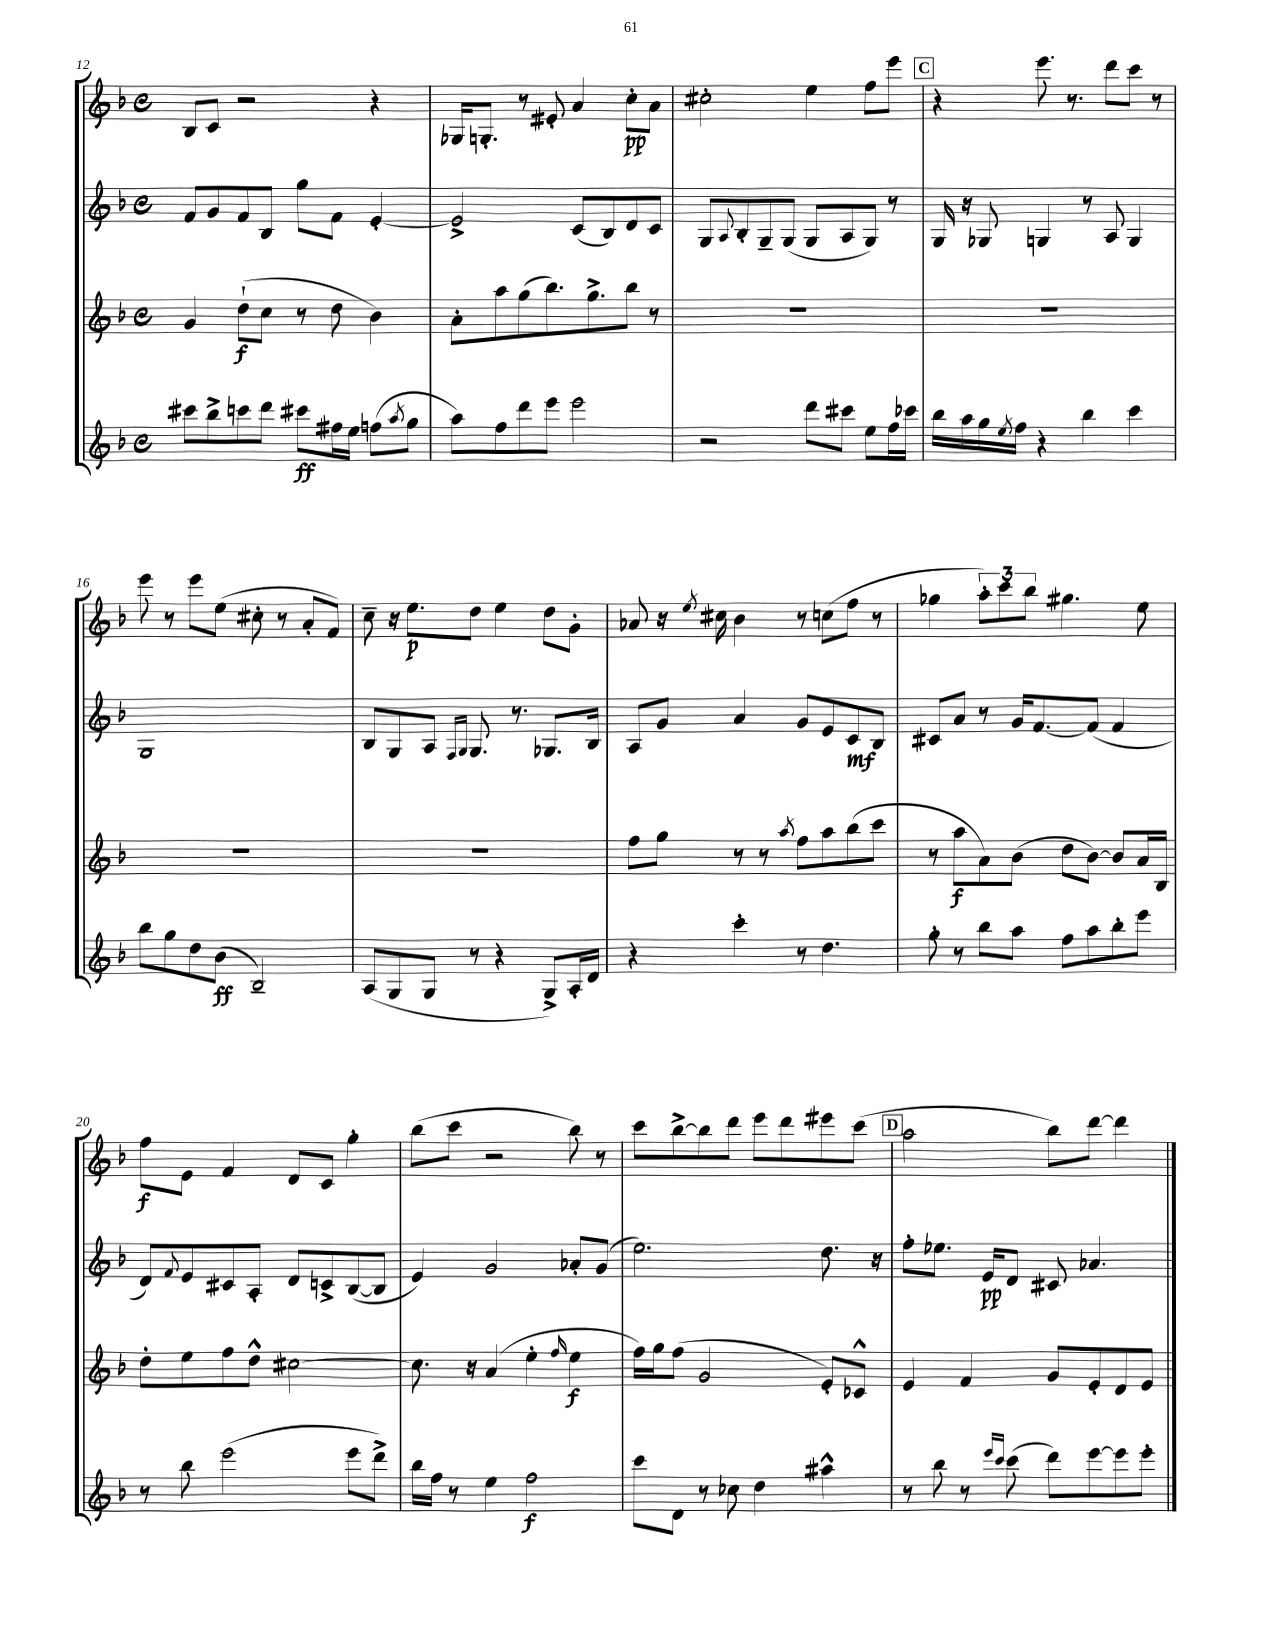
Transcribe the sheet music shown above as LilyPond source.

<<
\new StaffGroup <<
\new Staff = "s0" {
    \clef treble \key f \major \defaultTimeSignature \time 4/4
    bes8 c'8 r2 r4 |
    ges16 g8.-. r8 eis'8-. a'4 c''8-.\pp a'8 |
    cis''2-. e''4 f''8 e'''8 |
    \mark \markup { \box "C" } r4 e'''8. r8. d'''8 c'''8 r8 |
    e'''8 r8 e'''8 e''8( cis''8-. r8 a'8-. f'8) |
    c''8-- r16 e''8.\p d''8 e''4 d''8 g'8-. |
    aes'8 r16 \acciaccatura { e''8 } cis''16 bes'4 r8 c''8( f''8 r8 |
    ges''4 \tuplet 3/2 { a''8-.) c'''8 bes''8 } gis''4. e''8 |
    f''8\f e'8 f'4 d'8 c'8 g''4-. |
    bes''8( c'''8 r2 bes''8) r8 |
    c'''8 bes''8~-> bes''8 d'''8 e'''8 d'''8 eis'''8 c'''8( |
    \mark \markup { \box "D" } a''2 bes''8) d'''8~ d'''4 \bar "|." |
}
\new Staff = "s1" {
    \clef treble \key f \major \defaultTimeSignature \time 4/4
    f'8 g'8 f'8 bes8 g''8 f'8 e'4~-. |
    e'2-> c'8( bes8) d'8 c'8 |
    g8 \appoggiatura { a8 } bes8-. g8-- g8( g8 a8 g8) r8 |
    \mark \markup { \box "C" } g16 r16 ges8 g4 r8 a8 g4 |
    g1 |
    bes8 g8 a8 \grace { f16 g16 } g8. r8. ges8. bes16 |
    a8 g'8 a'4 g'8 e'8 c'8\mf bes8 |
    cis'8 a'8 r8 g'16 f'8.~ f'8( f'4 |
    d'8) \appoggiatura { f'8 } e'8 cis'8 a8-. d'8 c'8-> bes8~( bes8 |
    e'4) g'2 aes'8-. g'8( |
    e''2.) d''8. r16 |
    \mark \markup { \box "D" } f''8-. ees''8. e'16\pp d'8 cis'8 aes'4. \bar "|." |
}
\new Staff = "s2" {
    \clef treble \key f \major \defaultTimeSignature \time 4/4
    g'4 d''8-!\f( c''8 r8 d''8 bes'4) |
    a'8-. a''8 g''8( bes''8.) g''8.-> bes''8 r8 |
    R1 |
    \mark \markup { \box "C" } R1 |
    R1 |
    R1 |
    f''8 g''8 r8 r8 \acciaccatura { a''8 } f''8 a''8 bes''8( c'''8 |
    r8 a''8\f a'8) bes'8( d''8 bes'8~) bes'8 a'16 bes16 |
    d''8-. e''8 f''8 d''8-^ cis''2~ |
    cis''8. r16 a'4( e''4-. \grace { f''16 } e''4\f |
    f''16) g''16 f''8( g'2 e'8-.) ces'8-^ |
    \mark \markup { \box "D" } e'4 f'4 g'8 e'8-. d'8 e'8 \bar "|." |
}
\new Staff = "s3" {
    \clef treble \key f \major \defaultTimeSignature \time 4/4
    cis'''8 bes''8-> c'''8 d'''8 cis'''8\ff fis''16 e''16 f''8( \acciaccatura { a''8 } g''8 |
    a''8) f''8 d'''8 e'''8 e'''2 |
    r2 d'''8 cis'''8 e''8 f''16 ces'''16 |
    \mark \markup { \box "C" } bes''16 a''16 g''16 \acciaccatura { e''8 } f''16 r4 bes''4 c'''4 |
    bes''8 g''8 d''8 bes'8\ff( bes2--) |
    a8( g8 g8 r8 r4 g8->) a16-. d'16 |
    r4 c'''4-. r8 d''4. |
    g''8-. r8 bes''8 a''8 f''8 a''8 bes''8-. e'''8 |
    r8 bes''8 e'''2( e'''8 d'''8->) |
    bes''16 f''16 r8 e''4 f''2\f |
    c'''8 d'8 r8 ces''8 d''4 ais''4-^ |
    \mark \markup { \box "D" } r8 bes''8 r8 \grace { e'''16 c'''16 } c'''8( d'''8) e'''8~ e'''8 e'''8-. \bar "|." |
}
>>
>>
\layout { \context { \Score currentBarNumber = #12 } }
